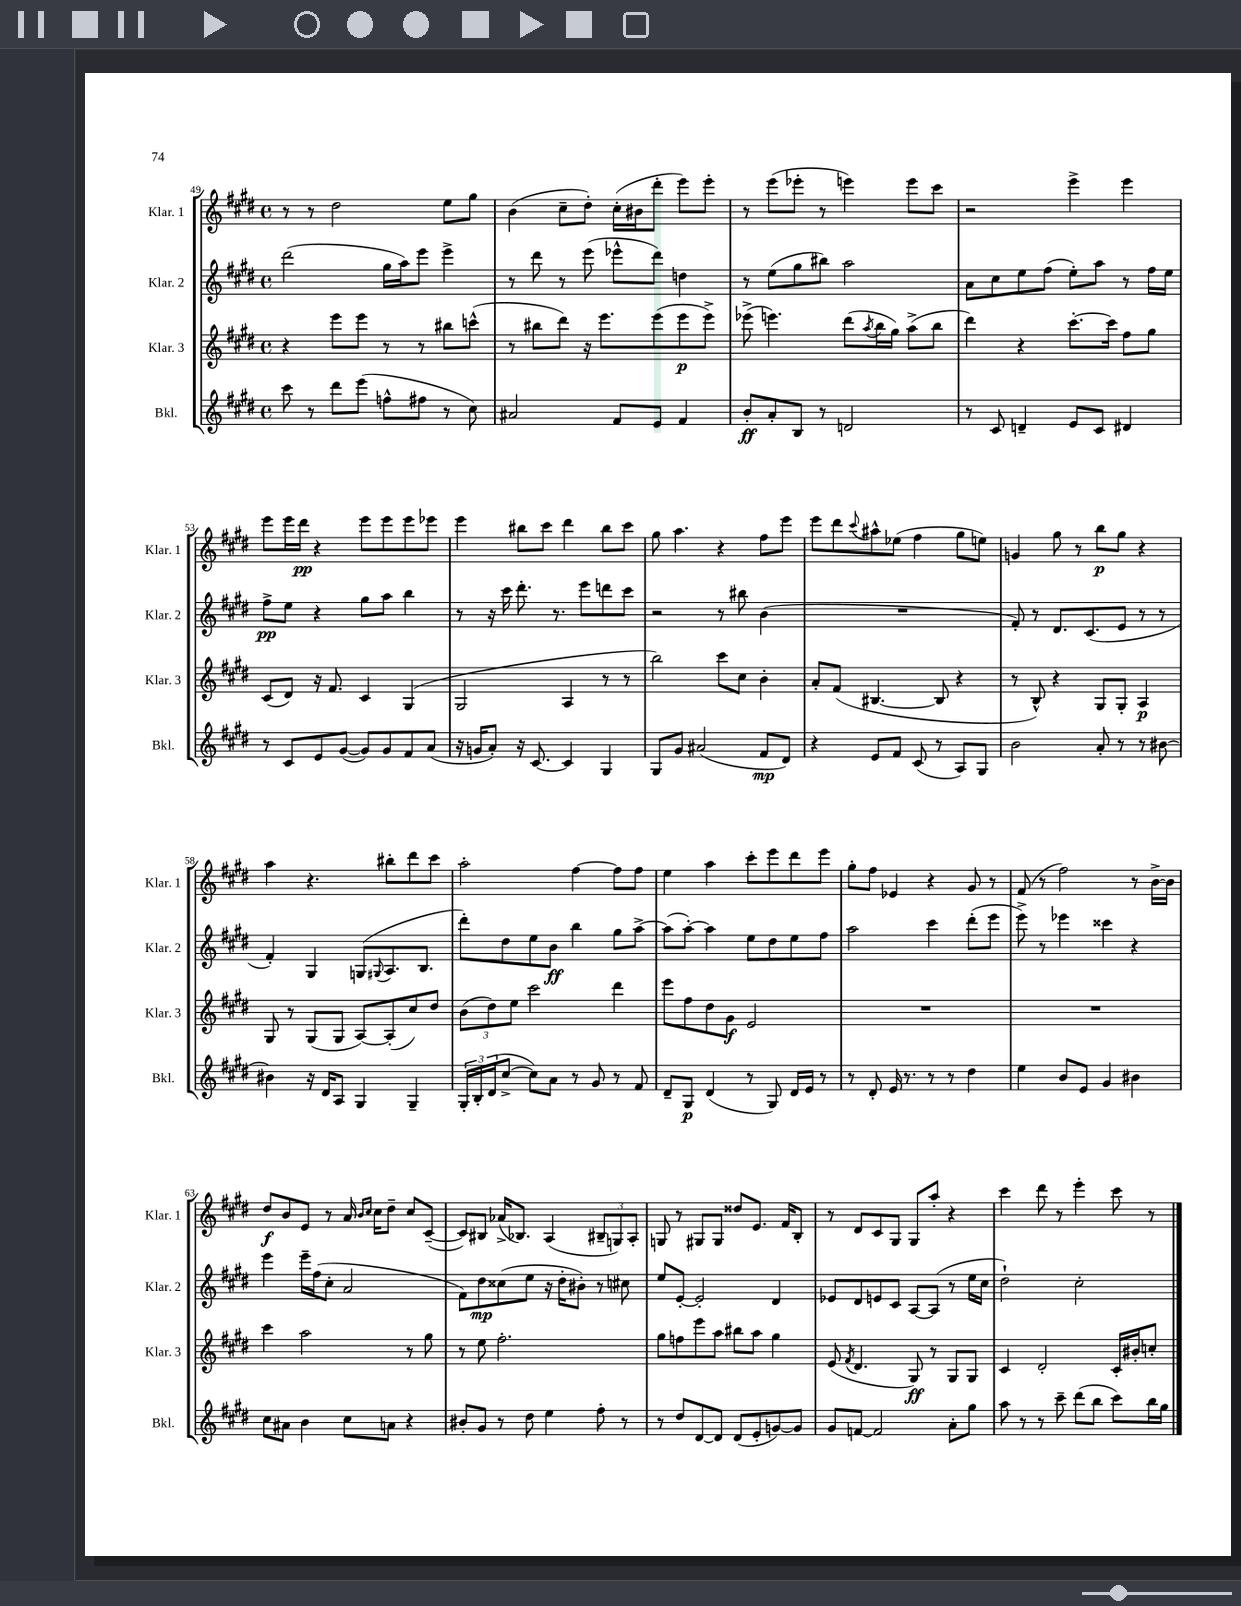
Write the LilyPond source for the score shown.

<<
\new StaffGroup <<
\new Staff = "s0" \with { instrumentName = "Klar. 1" shortInstrumentName = "Klar. 1" } {
    \clef treble \key e \major \defaultTimeSignature \time 4/4
    r8 r8 dis''2 e''8 gis''8 |
    b'4( cis''8-- dis''8-.) cis''16-.( bis'16 dis'''8-. e'''8) e'''8-. |
    r8 e'''8( ees'''8-. r8 e'''4) e'''8 cis'''8 |
    r2 e'''4-> e'''4 |
    e'''8 e'''16 dis'''16\pp r4 e'''8 e'''8 e'''8 ees'''8 |
    e'''4 bis''8 cis'''8 dis'''4 bis''8 cis'''8 |
    gis''8 a''4. r4 fis''8 e'''8 |
    e'''8 dis'''8 \appoggiatura { cis'''8 } ais''8-^ ees''8( fis''4 gis''8 e''8) |
    g'4 gis''8 r8 b''8\p gis''8 r4 |
    a''4 r4. bis''8-. dis'''8 cis'''8 |
    a''2-. fis''4~ fis''8 fis''8 |
    e''4 a''4 cis'''8-. e'''8 dis'''8 e'''8 |
    gis''8-. fis''8 ees'4 r4 gis'8 r8 |
    fis'8( r8 fis''2) r8 b'16~-> b'16 |
    dis''8\f b'8 e'8 r8 a'16 \grace { b'16 cis''16 } cis''16 dis''8-- cis''8 cis'8~--( |
    cis'8) bis8 aes'16->( bes8.) a4( \tuplet 3/2 { bis8-- g8) a8-. } |
    g8 r8 gis8 gis8 disis''8 e'8. fis'16 b8-. |
    r8 dis'8 cis'8 gis8 gis8 a''8-. r4 |
    cis'''4 dis'''8 r8 e'''4-. cis'''8 r8 \bar "|." |
}
\new Staff = "s1" \with { instrumentName = "Klar. 2" shortInstrumentName = "Klar. 2" } {
    \clef treble \key e \major \defaultTimeSignature \time 4/4
    dis'''2( gis''16 a''16) e'''8 e'''4-> |
    r8 dis'''8 r8 e'''8( ees'''8-^ dis'''8) d''4 |
    r8 e''8( gis''8 bis''8) a''2 |
    a'8 cis''8 e''8 fis''8( e''8-.) a''8 r8 fis''16 e''16 |
    fis''8->\pp e''8 r4 gis''8 a''8 b''4 |
    r8 r16 cis'''16 dis'''8.-. r8. e'''8 d'''8 cis'''8 |
    r2 r8 bis''8 b'4( |
    R1 |
    fis'8-.) r8 dis'8. cis'8.( e'8 r8 r8 |
    fis'4-.) gis4 g8( \appoggiatura { gis8 } a8. b8. |
    dis'''8-.) dis''8 e''8 b'8\ff b''4 gis''8 a''8~-> |
    a''8( a''8~-.) a''4 e''8 dis''8 e''8 fis''8 |
    a''2 cis'''4 dis'''8-.( e'''8 |
    e'''8->) r8 ees'''4 cisis'''4 r4 |
    e'''4 e'''16-- fis''16( cis''8-. a'2 |
    fis'8) dis''8\mp cisis''8( e''8 r16 dis''16-. bis'8-.) r8 cis''8 |
    e''8 e'8~-. e'2-. dis'4 |
    ees'8 dis'8 e'8 cis'8 a8~ a8( r8 e''16 cis''16 |
    dis''2-!) cis''2-. \bar "|." |
}
\new Staff = "s2" \with { instrumentName = "Klar. 3" shortInstrumentName = "Klar. 3" } {
    \clef treble \key e \major \defaultTimeSignature \time 4/4
    r4 e'''8 e'''8 r8 r8 bis''8 c'''8-^( |
    r8 bis''8 dis'''8) r16 e'''8. e'''8( e'''8\p e'''8->) |
    ees'''8->( e'''4.) dis'''8( \acciaccatura { a''8 } b''16 gis''16) a''8->( b''8 |
    dis'''4) r4 cis'''8.~-. cis'''16 fis''8 gis''8 |
    cis'8( dis'8) r16 fis'8. cis'4 gis4( |
    gis2 a4 r8 r8 |
    b''2) cis'''8 cis''8 b'4-. |
    a'8-. fis'8( bis4.~ bis8 r4 |
    r8 b8-^) r4 gis8 gis8-. a4\p |
    gis8 r8 gis8( gis8 a8~) a8-.( cis''8) dis''8 |
    \tuplet 3/2 { b'8( dis''8) e''8 } cis'''2 dis'''4 |
    e'''8 fis''8 dis''8 gis'8\f e'2 |
    R1 |
    R1 |
    cis'''4 a''2 r8 gis''8 |
    r8 e''8 fis''2.-. |
    gis''8 f''8 e'''8 a''8 bis''8 a''8 gis''4 |
    e'8( \acciaccatura { fis'8 } dis'4. gis8\ff) r8 gis8 gis8 |
    cis'4 dis'2-. cis'16-. bis'16-. c''8-. \bar "|." |
}
\new Staff = "s3" \with { instrumentName = "Bkl." shortInstrumentName = "Bkl." } {
    \clef treble \key e \major \defaultTimeSignature \time 4/4
    cis'''8 r8 dis'''8 e'''8( f''8-^ fis''8 r8 cis''8) |
    ais'2 fis'8 e'8 fis'4 |
    b'8-.\ff a'8-. b8 r8 d'2 |
    r8 cis'8 d'4-- e'8 cis'8 dis'4 |
    r8 cis'8 e'8 gis'8~( gis'8) gis'8 fis'8 a'8( |
    r16 g'16 a'8-.) r16 cis'8.~ cis'4 gis4 |
    gis8 gis'8 ais'2( fis'8\mp dis'8) |
    r4 e'8 fis'8 cis'8( r8 a8) gis8 |
    b'2 a'8-. r8 r8 bis'8~ |
    bis'4 r16 dis'16 a8 gis4 gis4-- |
    \tuplet 3/2 { gis16-. b16-. dis'16( } cis''8~-> cis''8) a'8 r8 gis'8 r8 fis'8 |
    dis'8-- gis8\p dis'4( r8 gis8) dis'16 e'16 r8 |
    r8 dis'8-. e'16 r8. r8 r8 dis''4 |
    e''4 b'8 e'8 gis'4 bis'4 |
    cis''8 ais'8 b'4 cis''8 a'8 r4 |
    bis'8-. gis'8 r8 dis''8 e''4 fis''8-. r8 |
    r8 dis''8 dis'8~ dis'8 dis'8( e'8-. g'8~) g'8 |
    gis'8 f'8~ f'2 a'8-. gis''8 |
    a''8 r8 r8 cis'''8-- dis'''8( b''8 cis'''8) b''16 gis''16 \bar "|." |
}
>>
>>
\layout { \context { \Score currentBarNumber = #49 } }
